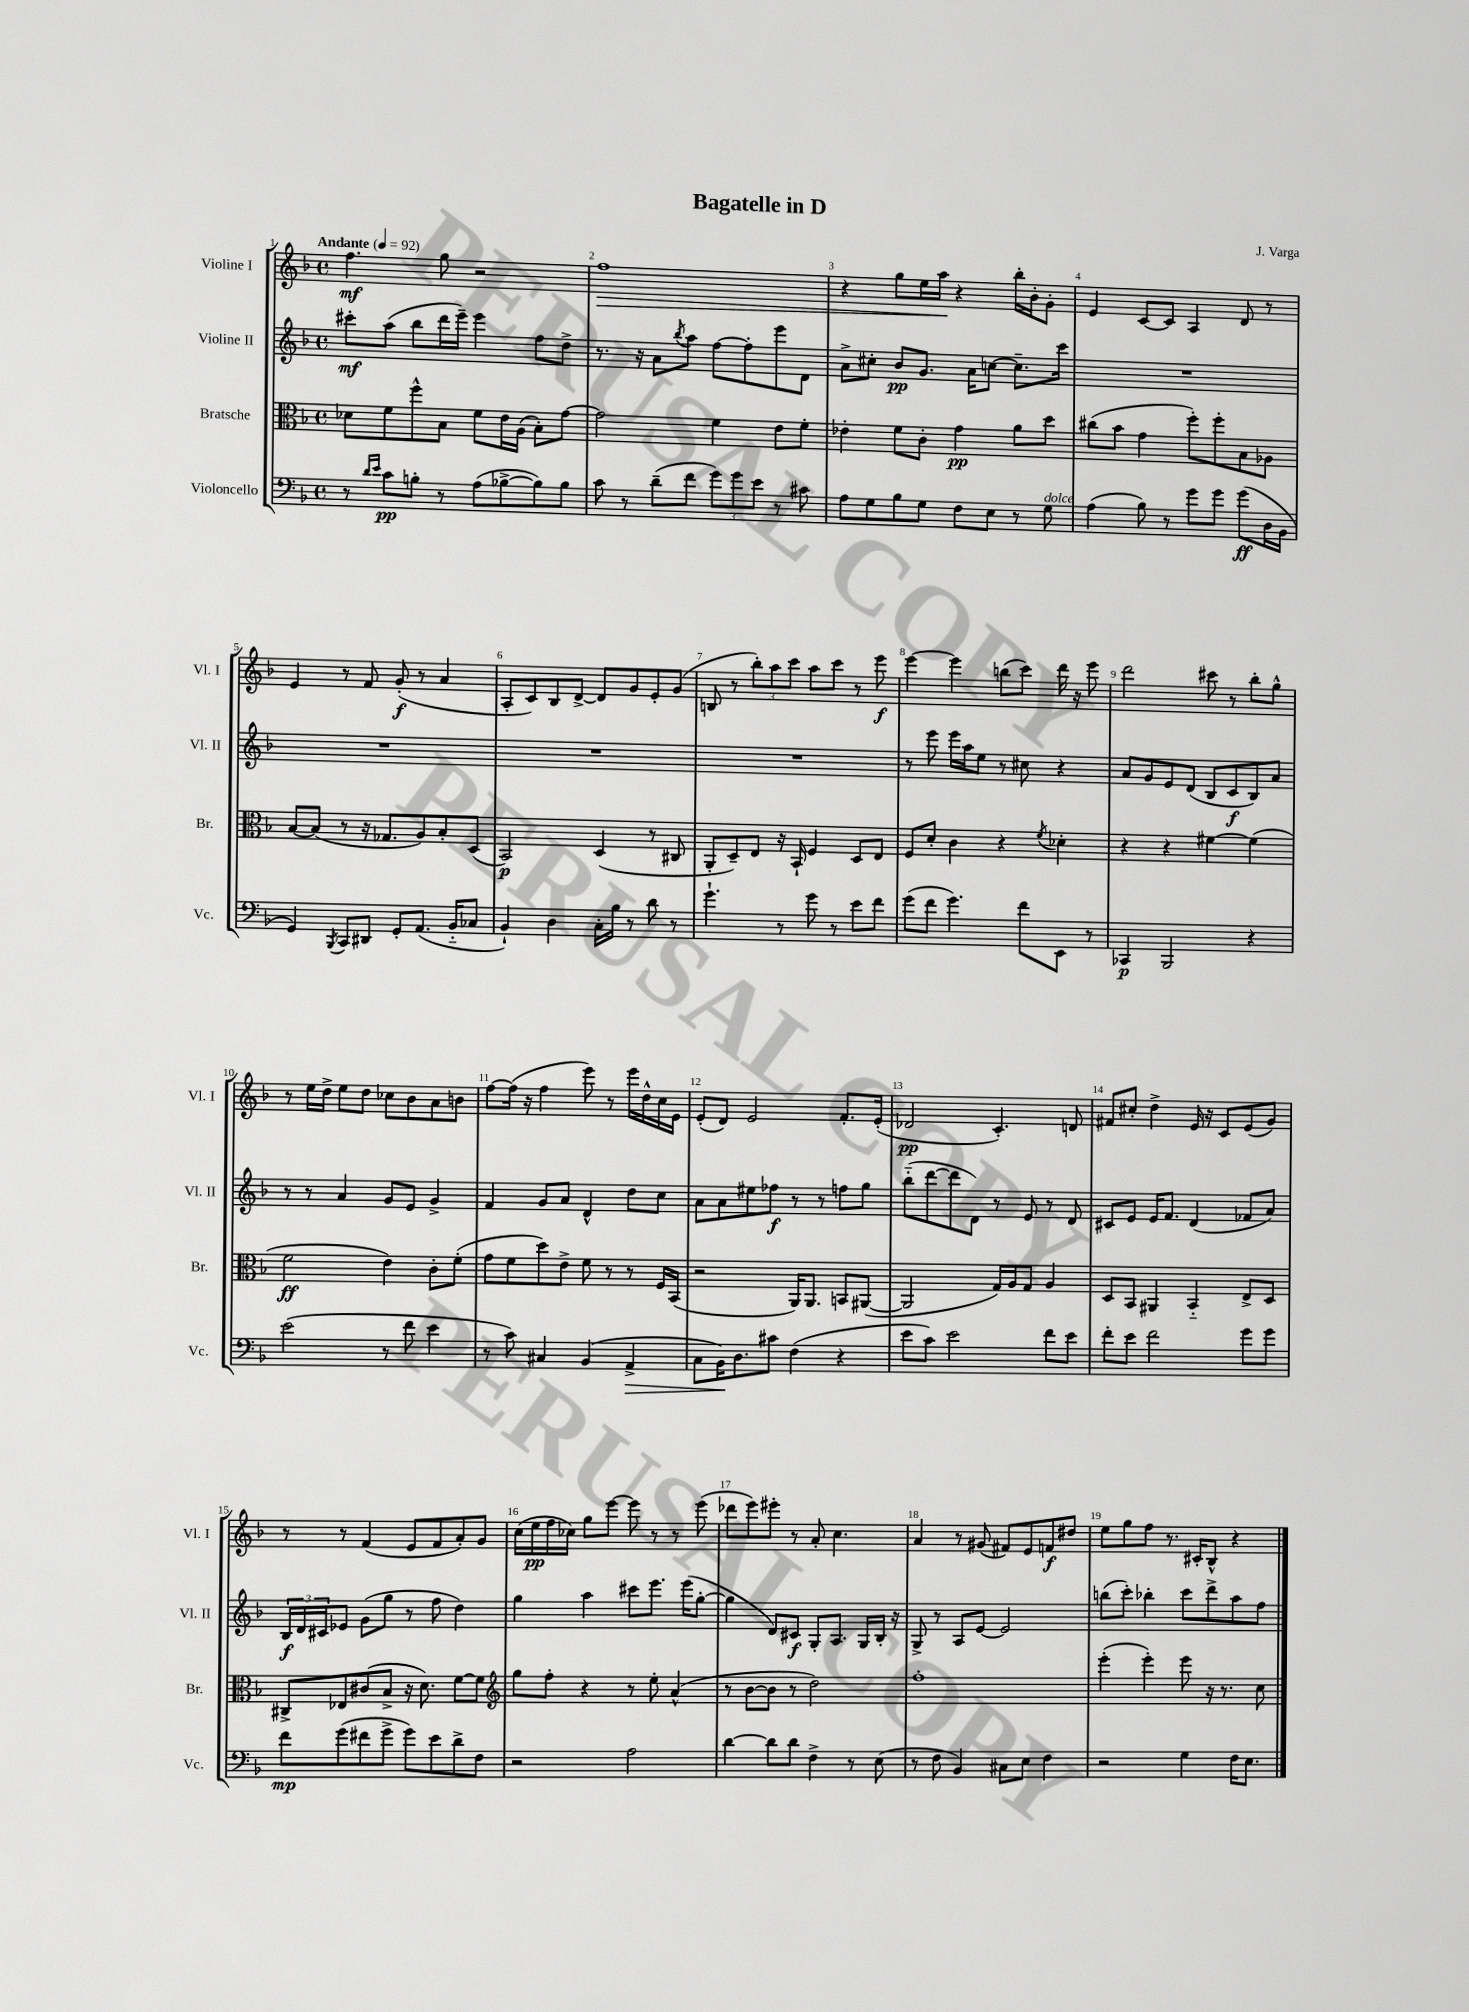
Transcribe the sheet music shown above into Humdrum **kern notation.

**kern	**dynam	**kern	**dynam	**kern	**dynam	**kern	**dynam
*part4	*part4	*part3	*part3	*part2	*part2	*part1	*part1
*staff4	*staff4	*staff3	*staff3	*staff2	*staff2	*staff1	*staff1
*I"Violoncello	*	*I"Bratsche	*	*I"Violine II	*	*I"Violine I	*
*I'Vc.	*	*I'Br.	*	*I'Vl. II	*	*I'Vl. I	*
*clefF4	*	*clefC3	*	*clefG2	*	*clefG2	*
*k[b-]	*	*k[b-]	*	*k[b-]	*	*k[b-]	*
*M4/4	*	*M4/4	*	*M4/4	*	*M4/4	*
*met(c)	*	*met(c)	*	*met(c)	*	*met(c)	*
*MM92	*	*MM92	*	*MM92	*	*MM92	*
=1	=1	=1	=1	=1	=1	=1	=1
!	!	!	!	!	!	!LO:TX:a:B:t=Andante	!
8r	.	8d-X\L	.	8ccc#X'\L	mf	4.ff\	mf
16qqd/LL	.	.	.	.	.	.	.
16qqe/JJ	.	.	.	.	.	.	.
8c\L	pp	8f\	.	(8aa\J	.	.	.
8Bn'\J	.	8ff^^\	.	8bb-\L	.	.	.
8r	.	8B-\J	.	16ddd\L	.	8gg\	.
.	.	.	.	16eee~\JJ)	.	.	.
(8A\L	.	8f\L	.	4eee\	.	2r	.
[8B-X^\	.	16e\L	.	.	.	.	.
.	.	(16A\JJ	.	.	.	.	.
8B-\])	.	8B-'\L)	.	8ff\L	.	.	.
8B-\J	.	[8g\J	.	8dd^\J	.	.	.
=2	=2	=2	=2	=2	=2	=2	=2
!	!	!	!	!	!	!	!LO:HP:b
8c\	.	2g\]	.	8.r	.	1ff	>
8r	.	.	.	.	.	.	.
.	.	.	.	16r	.	.	.
(8d~\L	.	.	.	8a\L	.	.	.
.	.	.	.	8qbb-/	.	.	.
8f\J	.	.	.	8aa\J	.	.	.
12g\L)	.	4f\	.	[8ff\L	.	.	.
12g\	.	.	.	.	.	.	.
.	.	.	.	8ff'\]	.	.	.
12e\J	.	.	.	.	.	.	.
8r	.	8e\L	.	8eee\	.	.	.
8c#X\	.	8f'\J	.	8d\J	.	.	.
=3	=3	=3	=3	=3	=3	=3	=3
8A\L	.	4e-X'\	.	8a^\L	.	4r	.
8G\	.	.	.	8cc#X'\J	.	.	.
8B-\	.	8f\L	.	8b-/L	pp	8gg\L	.
8G\J	.	8c'\J	.	8.g/J	.	16ee\L	.
.	.	.	.	.	.	16aa\JJ	.
8F\L	.	4g\	pp	.	.	4r	]
.	.	.	.	16a\KL	.	.	.
8E\J	.	.	.	[8ccn\J	.	.	.
8r	.	8a\L	.	8.cc~\L]	.	16bb-'\LL	.
.	.	.	.	.	.	16b-'\J	.
!LO:TX:a:i:t=dolce	!	!	!	!	!	!	!
8G\	.	8dd\J	.	.	.	8g'\J	.
.	.	.	.	16ccc\Jk	.	.	.
=4	=4	=4	=4	=4	=4	=4	=4
(4A\	.	(8cc#X\L	.	1r	.	4e/	.
.	.	8b-\J	.	.	.	.	.
8B-\)	.	4g\	.	.	.	[8c/L	.
8r	.	.	.	.	.	8c/J]	.
8g\L	.	8ff'\L)	.	.	.	4A/	.
8g\J	.	8ff'\	.	.	.	.	.
(8g\L	ff	8B-\	.	.	.	8d/	.
16D\L	.	8A-X\J	.	.	.	8r	.
16BB-\JJ	.	.	.	.	.	.	.
!!LO:LB:g=z
=5	=5	=5	=5	=5	=5	=5	=5
4GG/)	.	[8B-/L	.	1r	.	4e/	.
.	.	(8B-/J]	.	.	.	.	.
8qBBB-/	.	.	.	.	.	.	.
8CC/L	.	8r	.	.	.	8r	.
8DD#X/J	.	16r	.	.	.	8f/	.
.	.	8.G-X/L	.	.	.	.	.
8GG'/L	.	.	.	.	.	(8g'/	f
(8.AA/J	.	8A/)	.	.	.	8r	.
.	.	8B-'/	.	.	.	4a/	.
16BB-/KL	.	.	.	.	.	.	.
8C-X/J	.	(8D/J	.	.	.	.	.
=6	=6	=6	=6	=6	=6	=6	=6
4BB-`/)	.	2BB-/)	p	1r	.	8A'/L	.
.	.	.	.	.	.	8c/)	.
4D\	.	.	.	.	.	8B-/	.
.	.	.	.	.	.	[8d^/J	.
16C'\LL	.	(4D/	.	.	.	8d/L]	.
16B-\JJ	.	.	.	.	.	.	.
8r	.	.	.	.	.	8g/	.
8d\	.	8r	.	.	.	8e'/	.
8r	.	8C#X/	.	.	.	(8g/J	.
=7	=7	=7	=7	=7	=7	=7	=7
4.g`\	.	8AA'/L	.	1r	.	8Bn/	.
.	.	8D~/)	.	.	.	8r	.
.	.	8E/J	.	.	.	12bb-'\L)	.
.	.	.	.	.	.	12aa\	.
8r	.	16r	.	.	.	.	.
.	.	.	.	.	.	12ccc\J	.
.	.	16BB-`/	.	.	.	.	.
8g\	.	4F/	.	.	.	8aa\L	.
8r	.	.	.	.	.	8ccc\J	.
8e\L	.	8D/L	.	.	.	8r	.
8f\J	.	8E/J	.	.	.	8eee\	f
=8	=8	=8	=8	=8	=8	=8	=8
(8g\L	.	8F/L	.	8r	.	[4eee\	.
8f\J	.	8d'/J	.	8eee\	.	.	.
4.g\)	.	4c\	.	16eee\LL	.	4eee\]	.
.	.	.	.	16aa\J	.	.	.
.	.	.	.	8ee\J	.	.	.
.	.	4r	.	8r	.	(8bbn\L	.
8f\L	.	.	.	8cc#X\	.	8ccc\J)	.
.	.	8qf/	.	.	.	.	.
8EE\J	.	4d-X'\	.	4r	.	16ddd\	.
.	.	.	.	.	.	16r	.
8r	.	.	.	.	.	8eee\	.
=9	=9	=9	=9	=9	=9	=9	=9
4CC-X/	p	4r	.	8a/L	.	2ddd\	.
.	.	.	.	8g/	.	.	.
2BBB-/	.	4r	.	8e/	.	.	.
.	.	.	.	(8d/J	.	.	.
.	.	[4f#X\	.	8B-/L	.	8ccc#X\	.
.	.	.	.	8c/	f	8r	.
4r	.	(4f#\]	.	8B-/)	.	8bb-'\L	.
.	.	.	.	8a/J	.	8gg^^\J	.
!!LO:LB:g=z
=10	=10	=10	=10	=10	=10	=10	=10
(2e\	.	2f\	ff	8r	.	8r	.
.	.	.	.	8r	.	16ee\LL	.
.	.	.	.	.	.	16dd^\JJ	.
.	.	.	.	4a/	.	8ee\L	.
.	.	.	.	.	.	8dd\J	.
8r	.	4e\)	.	8g/L	.	8cc-X\L	.
8f\	.	.	.	8e/J	.	8b-\	.
4e\	.	8c'\L	.	4g^/	.	8a\	.
.	.	(8f'\J	.	.	.	8bn\J	.
=11	=11	=11	=11	=11	=11	=11	=11
8r	.	8g\L	.	4f/	.	[8ff\L	.
8c\)	.	8f\	.	.	.	(16ff\Jk]	.
.	.	.	.	.	.	16r	.
4C#X/	.	8dd\)	.	8g/L	.	4ff\	.
.	.	8e^\J	.	8a/J	.	.	.
(4BB-/	.	8f\	.	4d^^/	.	8eee\)	.
.	.	8r	.	.	.	8r	.
!	!LO:HP:b	!	!	!	!	!	!
4AA^/	>	8r	.	8dd\L	.	16eee\LL	.
.	.	.	.	.	.	16dd^^\	.
.	.	16F/LL	.	8cc\J	.	16cc\	.
.	.	(16BB-/JJ	.	.	.	16e\JJ	.
=12	=12	=12	=12	=12	=12	=12	=12
8C\L	.	2r	.	8a\L	.	(8e'/L	.
16BB-\K)	.	.	.	8a\	.	8d/J)	.
8.D\	]	.	.	.	.	.	.
.	.	.	.	8ee#X\	.	2e/	.
8c#X\J	.	.	.	8ff-X\J	f	.	.
(4F\	.	16AA/KL)	.	8r	.	.	.
.	.	8.AA/J	.	.	.	.	.
.	.	.	.	8r	.	.	.
4r	.	8BBn/L	.	8ffn\L	.	8.f'/L	.
.	.	([8AA#X/J	.	8gg\J	.	.	.
.	.	.	.	.	.	(16e'/Jk	.
=13	=13	=13	=13	=13	=13	=13	=13
8e\L	.	2AA#/]	.	(8bb-\L	.	2d-X/	pp
8c\J)	.	.	.	[8ddd\	.	.	.
2e\	.	.	.	8ddd\]	.	.	.
.	.	.	.	8d\J)	.	.	.
.	.	16G/LL)	.	8r	.	4.c'/)	.
.	.	16A/J	.	.	.	.	.
.	.	8G/J	.	8e/	.	.	.
8f\L	.	4A/	.	8r	.	.	.
8e\J	.	.	.	8d/	.	8dn/	.
=14	=14	=14	=14	=14	=14	=14	=14
8f'\L	.	8D/L	.	8c#X/L	.	8f#X/L	.
8e\J	.	8BB-/J	.	8e/J	.	8cc#X'/J	.
2f\	.	4AA#X/	.	16e/KL	.	4dd^\	.
.	.	.	.	8.f/J	.	.	.
.	.	4BB-/	.	(4d/	.	16e/	.
.	.	.	.	.	.	16r	.
.	.	.	.	.	.	8c/L	.
8g\L	.	8E^/L	.	8f-X/L	.	(8e/	.
8g\J	.	8D/J	.	8a/J)	.	8g/J)	.
!!LO:LB:g=z
=15	=15	=15	=15	=15	=15	=15	=15
8f\L	mp	8C#X^/L	.	24B-/LL	f	8r	.
.	.	.	.	24d/	.	.	.
.	.	.	.	24c#X/J	.	.	.
(8g\	.	8E-X/	.	8e-X/J	.	8r	.
8f#X\	.	(8c#X/	.	(8g\L	.	(4f/	.
8g^\J	.	8B-^/J	.	8gg\J	.	.	.
8g\L)	.	16r	.	8r	.	8e/L	.
.	.	8.d\)	.	.	.	.	.
8e\	.	.	.	8ff\	.	8f/	.
8d^\	.	[8f\L	.	4dd\)	.	8a'/)	.
8F\J	.	8f\J]	.	.	.	8g/J	.
=16	=16	=16	=16	=16	=16	=16	=16
*	*	*clefG2	*	*	*	*	*
2r	.	8gg\L	.	4gg\	.	(16cc\LL	.
.	.	.	.	.	.	16ee\	pp
.	.	8ff'\J	.	.	.	16ff\	.
.	.	.	.	.	.	16cc-X\JJ)	.
.	.	4r	.	4aa\	.	8gg\L	.
.	.	.	.	.	.	[8eee\J	.
2A\	.	8r	.	8ccc#X\L	.	8eee\]	.
.	.	8ee'\	.	8.eee\J	.	8r	.
.	.	(4a^^/	.	.	.	8r	.
.	.	.	.	(16eee\KL	.	.	.
.	.	.	.	[8gg'\J	.	(8eee\	.
=17	=17	=17	=17	=17	=17	=17	=17
[4d\	.	8r	.	4gg\]	.	8ddd-X\L	.
.	.	[8b-\L	.	.	.	8eee\)	.
8d\L]	.	8b-\J]	.	8d/L)	.	8eee#X'\J	.
8d\J	.	8r	.	8c#X/J	f	8r	.
4F^\	.	2dd\)	.	8G'/L	.	8a'/	.
.	.	.	.	8.A/J	.	4.cc\	.
8r	.	.	.	.	.	.	.
.	.	.	.	16G/LL	.	.	.
(8E\	.	.	.	16B-'/JJ	.	.	.
.	.	.	.	16r	.	.	.
=18	=18	=18	=18	=18	=18	=18	=18
8r	.	1ff'	.	8G^/	.	4a/	.
8F\	.	.	.	8r	.	.	.
4BB-/)	.	.	.	8A/L	.	8r	.
.	.	.	.	[8e/J	.	(8g#X/	.
8C#X\L	.	.	.	2e/]	.	8f#X/L)	.
8E\J	.	.	.	.	.	8e/	.
4F\	.	.	.	.	.	8fn/	f
.	.	.	.	.	.	8dd#X/J	.
=19	=19	=19	=19	=19	=19	=19	=19
2r	.	(4eee'\	.	(8bbn\L	.	8ee\L	.
.	.	.	.	8ccc'\J)	.	8gg\	.
.	.	4eee'\)	.	4bb-X'\	.	8ff\J	.
.	.	.	.	.	.	8.r	.
4G\	.	8eee\	.	8ccc\L	.	.	.
.	.	.	.	.	.	16c#X'/KL	.
.	.	16r	.	8ddd^\	.	8B-^^/J	.
.	.	8.r	.	.	.	.	.
16F\KL	.	.	.	8aa\	.	4r	.
8.E\J	.	.	.	.	.	.	.
.	.	8cc\	.	8ff\J	.	.	.
==	==	==	==	==	==	==	==
*-	*-	*-	*-	*-	*-	*-	*-
